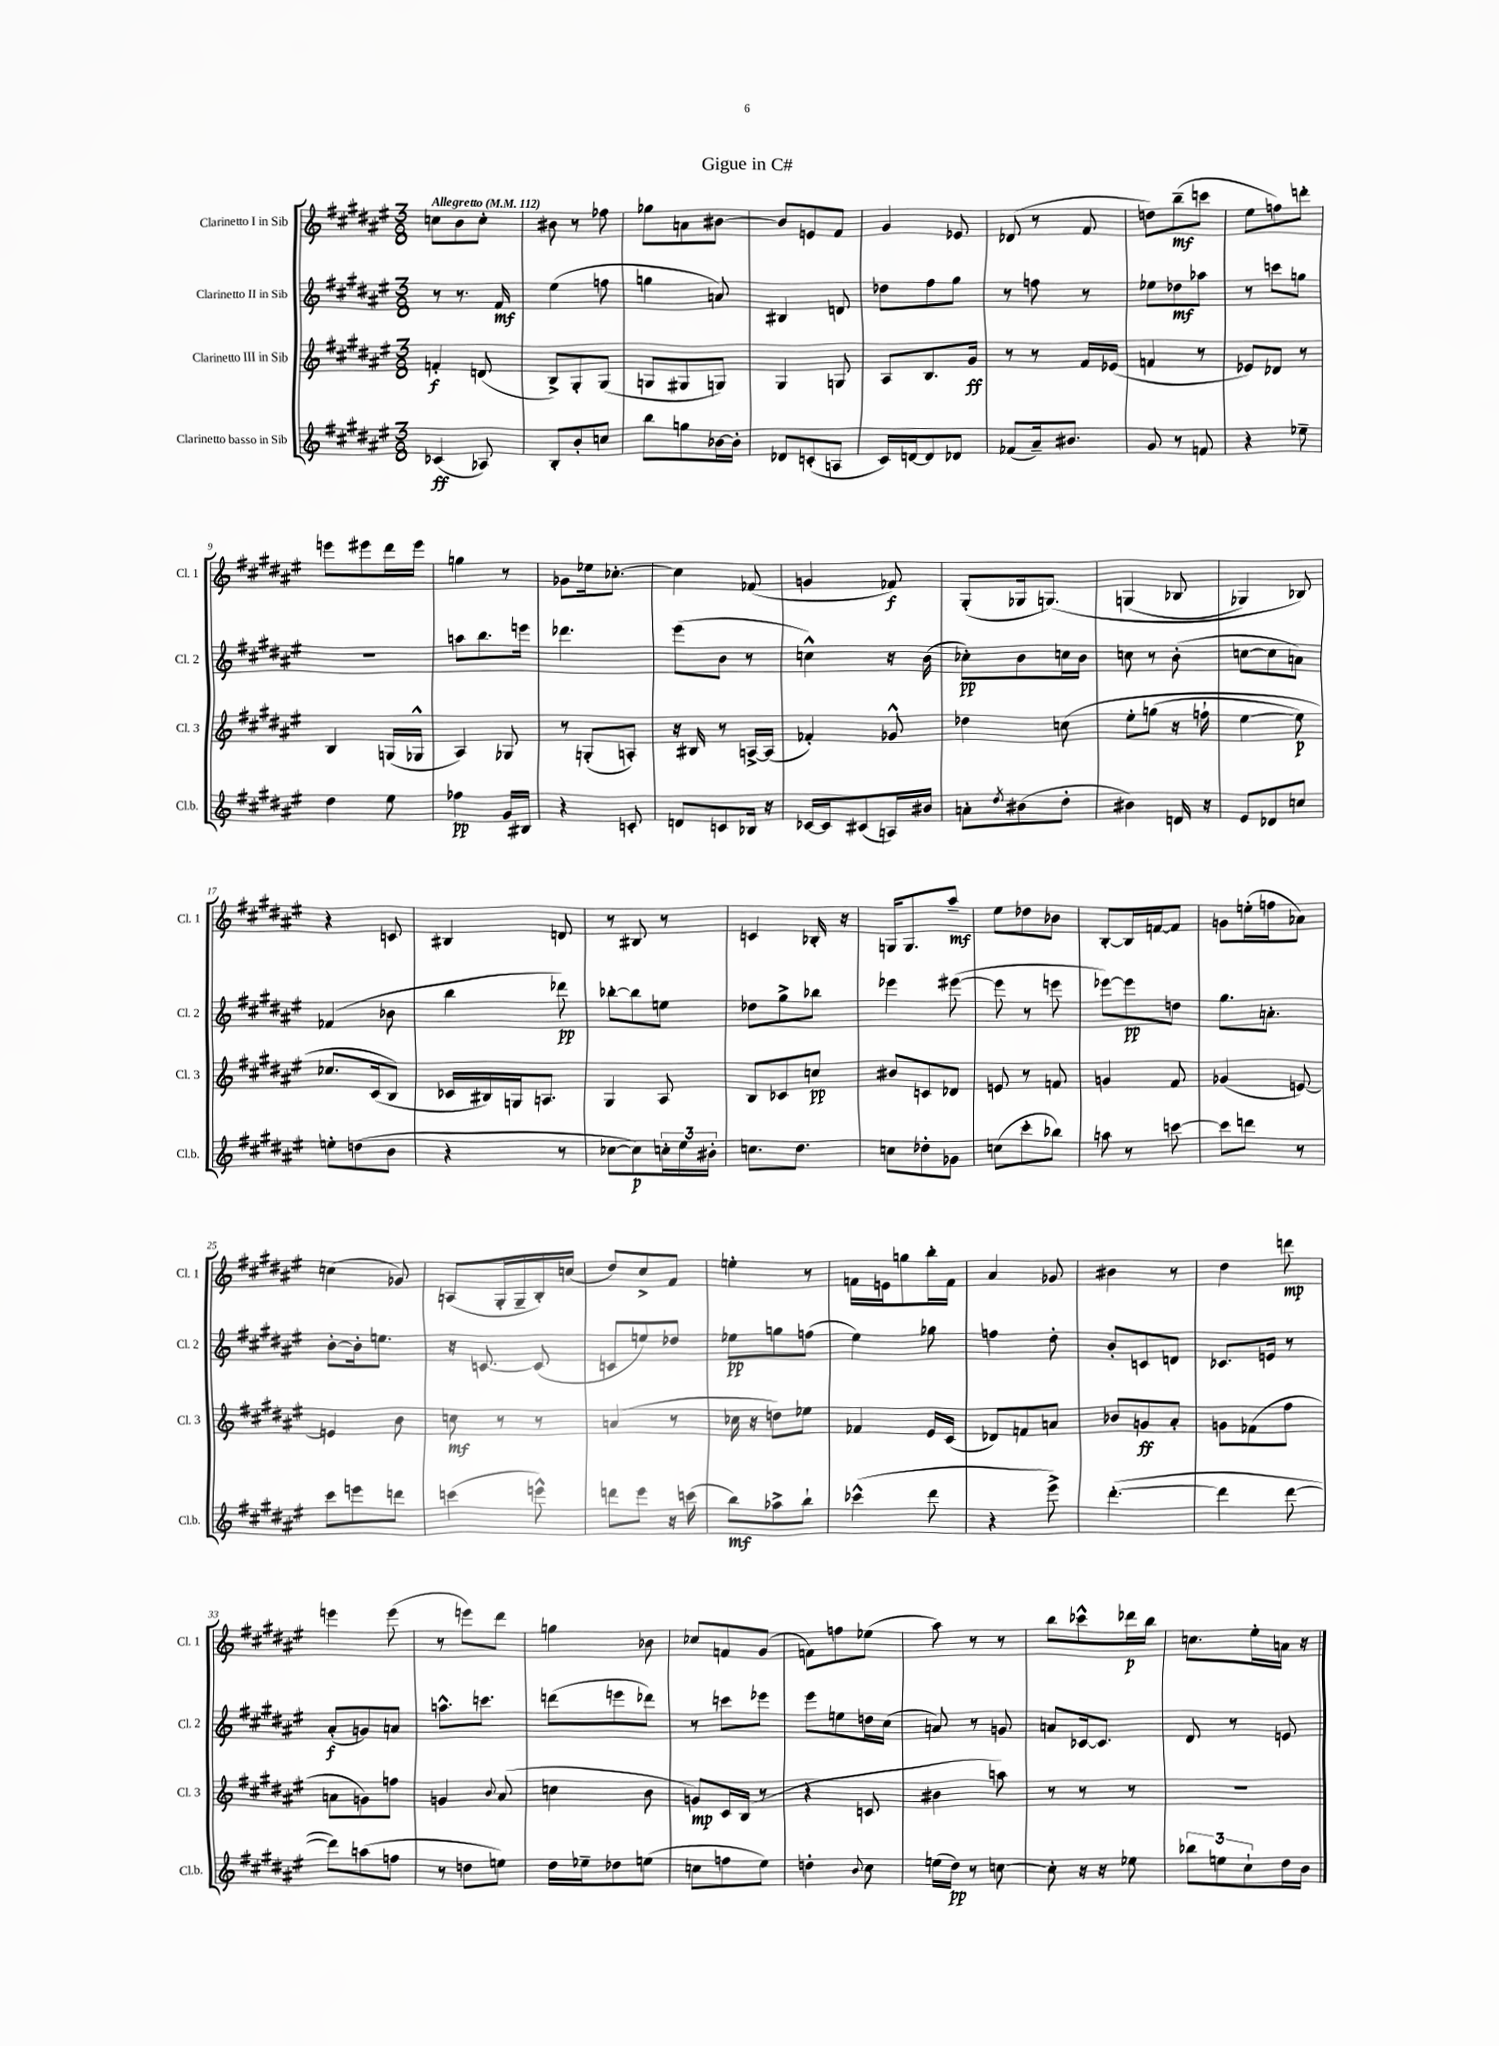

**kern	**dynam	**kern	**dynam	**kern	**dynam	**kern	**dynam
*part4	*part4	*part3	*part3	*part2	*part2	*part1	*part1
*staff4	*staff4	*staff3	*staff3	*staff2	*staff2	*staff1	*staff1
*I"Clarinetto basso in Sib	*	*I"Clarinetto III in Sib	*	*I"Clarinetto II in Sib	*	*I"Clarinetto I in Sib	*
*I'Cl.b.	*	*I'Cl. 3	*	*I'Cl. 2	*	*I'Cl. 1	*
*clefG2	*	*clefG2	*	*clefG2	*	*clefG2	*
*k[f#c#g#d#a#e#]	*	*k[f#c#g#d#a#e#]	*	*k[f#c#g#d#a#e#]	*	*k[f#c#g#d#a#e#]	*
*M3/8	*	*M3/8	*	*M3/8	*	*M3/8	*
*MM112	*	*MM112	*	*MM112	*	*MM112	*
=1	=1	=1	=1	=1	=1	=1	=1
!	!	!	!	!	!	!LO:TX:a:B:t=Allegretto	!
(4c-X/	ff	4fn'/	f	8r	.	8ccn\L	.
.	.	.	.	8.r	.	8b\	.
8A-X/)	.	(8dn/	.	.	.	8cc'\J	.
.	.	.	.	16f#/	mf	.	.
=2	=2	=2	=2	=2	=2	=2	=2
8B'/L	.	8B^/L)	.	(4ee#\	.	8b#X\	.
8b'/	.	8G#'/	.	.	.	8r	.
8ccn/J	.	(8G#/J	.	8ffn\	.	8ff-X\	.
=3	=3	=3	=3	=3	=3	=3	=3
8bb\L	.	8Gn/L	.	4ggn\	.	8gg-X\L	.
8ggn\	.	8G#X/	.	.	.	8an\	.
[16b-X\L	.	8Gn/J)	.	8an/)	.	[8b#X\J	.
16b-'\JJ]	.	.	.	.	.	.	.
=4	=4	=4	=4	=4	=4	=4	=4
8d-X/L	.	4G#/	.	4B#X/	.	8b#/L]	.
(8cn'/	.	.	.	.	.	8en/	.
8An/J	.	8Gn/	.	8dn/	.	8f#/J	.
=5	=5	=5	=5	=5	=5	=5	=5
16c#/LL)	.	8A#/L	.	8dd-X\L	.	4g#/	.
[16dn/J	.	.	.	.	.	.	.
8d/]	.	8.B/	.	8ff#\	.	.	.
8d-X/J	.	.	.	8gg#\J	.	8e-X/	.
.	.	16g#/Jk	ff	.	.	.	.
=6	=6	=6	=6	=6	=6	=6	=6
(8f-X/L	.	8r	.	8r	.	(8d-X/	.
16a#~/k)	.	8r	.	8ffn\	.	8r	.
8.b#X/J	.	.	.	.	.	.	.
.	.	16f#/LL	.	8r	.	8f#/	.
.	.	(16e-X/JJ	.	.	.	.	.
=7	=7	=7	=7	=7	=7	=7	=7
8g#/	.	4fn/	.	8ee-X\L	.	8ddn\L)	.
8r	.	.	.	8dd-X\	mf	(8bb~\	mf
8fn/	.	8r	.	8aa-X\J	.	8cccn\J	.
=8	=8	=8	=8	=8	=8	=8	=8
4r	.	8e-X/L)	.	8r	.	8ee#\L	.
.	.	8d-X/J	.	8cccn\L	.	8ffn\)	.
8ee-X~\	.	8r	.	8ggn\J	.	8dddn'\J	.
!!LO:LB:g=z
=9	=9	=9	=9	=9	=9	=9	=9
4dd#\	.	4B/	.	4.r	.	8eeen\L	.
.	.	.	.	.	.	8eee#X\	.
8ee#\	.	(16Gn/LL	.	.	.	16ddd#\L	.
.	.	16G-X^^/JJ	.	.	.	16eee#\JJ	.
=10	=10	=10	=10	=10	=10	=10	=10
4ff-X\	pp	4A#/)	.	8aan\L	.	4ggn\	.
.	.	.	.	8.bb\	.	.	.
16g#/LL	.	8G-X/	.	.	.	8r	.
16B#X/JJ	.	.	.	16eeen\Jk	.	.	.
=11	=11	=11	=11	=11	=11	=11	=11
4r	.	8r	.	4.ddd-X\	.	8g-X\L	.
.	.	(8Gn'/L	.	.	.	16ee-X\k	.
.	.	.	.	.	.	[8.cc-X'\J	.
8cn'/	.	8An'/J)	.	.	.	.	.
=12	=12	=12	=12	=12	=12	=12	=12
8dn/L	.	16r	.	(8eee#\L	.	4cc-\]	.
.	.	16B#X/	.	.	.	.	.
8cn/	.	8r	.	8b\J	.	.	.
16B-X/Jk	.	[16An^/LL	.	8r	.	(8f-X/	.
16r	.	(16A/JJ]	.	.	.	.	.
=13	=13	=13	=13	=13	=13	=13	=13
[16c-X/LL	.	4f-X'/)	.	4ccn^^\)	.	4gn/	.
16c-/J]	.	.	.	.	.	.	.
(8c#X/	.	.	.	.	.	.	.
16An/L)	.	8g-X^^/	.	16r	.	8f-X/)	f
16b#X/JJ	.	.	.	(16b\	.	.	.
=14	=14	=14	=14	=14	=14	=14	=14
8an'\L	.	4dd-X\	.	8cc-X'\L)	pp	(8G#'/L	.
8qdd#/	.	.	.	.	.	.	.
(8b#X\	.	.	.	8b\	.	16G-X/k	.
.	.	.	.	.	.	(8.Gn/J)	.
8dd#'\J	.	(8ccn\	.	16ccn\L	.	.	.
.	.	.	.	16b\JJ	.	.	.
=15	=15	=15	=15	=15	=15	=15	=15
4b#X\)	.	8ee#'\L	.	8ccn\	.	(4Gn/	.
.	.	(8ggn\J	.	8r	.	.	.
16dn/	.	16r	.	(8b'\	.	8B-X/	.
16r	.	16ffn`\	.	.	.	.	.
=16	=16	=16	=16	=16	=16	=16	=16
8e#/L	.	[4ee#\	.	[8ccn\L	.	4G-X/)	.
8d-X/	.	.	.	8cc\]	.	.	.
8ccn/J	.	8ee#\])	p	8an\J)	.	8B-X/)	.
!!LO:LB:g=z
=17	=17	=17	=17	=17	=17	=17	=17
8een'\L	.	8.cc-X/L	.	(4f-X/	.	4r	.
(8ddn\	.	.	.	.	.	.	.
.	.	(16c#/k	.	.	.	.	.
8b\J	.	8B/J)	.	8b-X\	.	8cn/	.
=18	=18	=18	=18	=18	=18	=18	=18
4r	.	16c-X/LL	.	4bb\	.	4B#X/	.
.	.	16B#X/)	.	.	.	.	.
.	.	16Gn/J	.	.	.	.	.
.	.	8.An/J	.	.	.	.	.
8r	.	.	.	8ddd-X\)	pp	8dn/	.
=19	=19	=19	=19	=19	=19	=19	=19
[8cc-X\L	.	4G#/	.	[8bb-X'\L	.	8r	.
8cc-\])	p	.	.	8bb-\]	.	8B#X/	.
24ccn'\L	.	8A#/	.	8een\J	.	8r	.
24ee#\	.	.	.	.	.	.	.
24b#X'\JJ	.	.	.	.	.	.	.
=20	=20	=20	=20	=20	=20	=20	=20
8.ccn\L	.	8B/L	.	8dd-X\L	.	4cn/	.
.	.	8c-X/	.	8gg#^\	.	.	.
8.dd#\J	.	.	.	.	.	.	.
.	.	8ccn/J	pp	8bb-X\J	.	16B-X'/	.
.	.	.	.	.	.	16r	.
=21	=21	=21	=21	=21	=21	=21	=21
8ccn\L	.	8b#X/L	.	4eee-X\	.	16Gn/KL	.
.	.	.	.	.	.	8.G/	.
8dd-X'\	.	8cn/	.	.	.	.	.
8g-X\J	.	8d-X/J	.	([8eee#X\	.	8aa#~/J	mf
=22	=22	=22	=22	=22	=22	=22	=22
(8ccn\L	.	8en/	.	8eee#\]	.	8ee#\L	.
8ccc#'\	.	8r	.	8r	.	8dd-X\	.
8bb-X\J)	.	8fn/	.	8eeen\	.	8b-X\J	.
=23	=23	=23	=23	=23	=23	=23	=23
8aan\	.	4gn/	.	[8eee-X\L)	.	[8B'/L	.
8r	.	.	.	8eee-\]	pp	16B/L]	.
.	.	.	.	.	.	[16fn/J	.
[8cccn\	.	8f#/	.	8ddn\J	.	8f/J]	.
=24	=24	=24	=24	=24	=24	=24	=24
8ccc\L]	.	(4g-X/	.	8.gg#\L	.	8gn\L	.
8dddn\J	.	.	.	.	.	(16een'\L	.
.	.	.	.	8.an'\J	.	16ffn\J	.
8r	.	[8en/)	.	.	.	8a-X\J)	.
!!LO:LB:g=z
=25	=25	=25	=25	=25	=25	=25	=25
8ccc#\L	.	4en/]	.	[8b'\L	.	(4ccn\	.
8eeen\	.	.	.	16b'\k]	.	.	.
.	.	.	.	8.een\J	.	.	.
8dddn\J	.	8b\	.	.	.	8g-X/)	.
=26	=26	=26	=26	=26	=26	=26	=26
(4cccn\	.	8ccn\	mf	16r	.	(8An/L	.
.	.	.	.	[8.cn/	.	.	.
.	.	8r	.	.	.	16G#'/L	.
.	.	.	.	.	.	16G#~/	.
8eeen^^\)	.	8r	.	(8c/]	.	16B'/)	.
.	.	.	.	.	.	(16ccn/JJ	.
=27	=27	=27	=27	=27	=27	=27	=27
8dddn\L	.	(4an/	.	8cn/L	.	8dd#/L)	.
8eee#\J	.	.	.	8een/)	.	8cc#^/	.
16r	.	8r	.	8dd-X/J	.	8f#/J	.
(16cccn\	.	.	.	.	.	.	.
=28	=28	=28	=28	=28	=28	=28	=28
8bb\L)	mf	16cc-X\	.	8ee-X\L	pp	4een'\	.
.	.	16r	.	.	.	.	.
8aa-X^\	.	8ddn\L)	.	8ggn\	.	.	.
8bb`\J	.	8ee-X\J	.	(8ffn\J	.	8r	.
=29	=29	=29	=29	=29	=29	=29	=29
(4ccc-X^^\	.	4f-X/	.	4ee#\)	.	16fn\LL	.
.	.	.	.	.	.	16en\J	.
.	.	.	.	.	.	8ggn\	.
8ddd#\	.	16e#/LL	.	8gg-X\	.	16bb'\L	.
.	.	(16c#/JJ	.	.	.	16f\JJ	.
=30	=30	=30	=30	=30	=30	=30	=30
4r	.	8d-X/L)	.	4ffn\	.	4a#/	.
.	.	8fn/	.	.	.	.	.
8eee#^\)	.	8an/J	.	8dd#'\	.	8g-X/	.
=31	=31	=31	=31	=31	=31	=31	=31
([4.ddd#'\	.	8b-X/L	.	8b'/L	.	4b#X\	.
.	.	8gn/	ff	8cn/	.	.	.
.	.	8a#'/J	.	8dn/J	.	8r	.
=32	=32	=32	=32	=32	=32	=32	=32
4ddd#\]	.	8gn\L	.	8.c-X/L	.	4dd#\	.
.	.	(8f-X\	.	.	.	.	.
.	.	.	.	16en/Jk	.	.	.
[8ddd#\	.	8ff#\J	.	8r	.	8dddn\	mp
!!LO:LB:g=z
=33	=33	=33	=33	=33	=33	=33	=33
8ddd#\L])	.	8an\L	.	(8a#'/L	f	4eeen\	.
(8aan\	.	8gn\)	.	8gn/)	.	.	.
8ffn\J	.	8ffn\J	.	8an/J	.	(8eee\	.
=34	=34	=34	=34	=34	=34	=34	=34
8r	.	4gn/	.	8.aan^^\L	.	8r	.
8ddn\L	.	.	.	.	.	8eeen\L)	.
.	.	.	.	8.cccn\J	.	.	.
.	.	8qqb/	.	.	.	.	.
8een\J)	.	(8a#/	.	.	.	8ddd#\J	.
=35	=35	=35	=35	=35	=35	=35	=35
16dd#\LL	.	4ccn\	.	(8dddn\L	.	4ggn\	.
16ee-X~\J	.	.	.	.	.	.	.
8dd-X\	.	.	.	8eeen\	.	.	.
(8een\J	.	8b\	.	8ddd-X\J)	.	8b-X\	.
=36	=36	=36	=36	=36	=36	=36	=36
8ccn\L	.	8gn/L)	mp	8r	.	8cc-X/L	.
8ffn\	.	16c#/L	.	8cccn\L	.	8fn/	.
.	.	(16B/JJ	.	.	.	.	.
8ee#\J)	.	8r	.	8eee-X\J	.	(8g#/J	.
=37	=37	=37	=37	=37	=37	=37	=37
4ddn'\	.	4r	.	8eee#\L	.	8fn\L)	.
.	.	.	.	8een\	.	8ffn\	.
8qqb/	.	.	.	.	.	.	.
8cc#\	.	8cn/	.	16ddn\L	.	(8ee-X\J	.
.	.	.	.	(16cc#\JJ	.	.	.
=38	=38	=38	=38	=38	=38	=38	=38
(16een\LL	.	4b#X\	.	8an/)	.	8aa#\)	.
16dd#\JJ)	pp	.	.	.	.	.	.
8r	.	.	.	8r	.	8r	.
[8ccn\	.	8aan\)	.	8gn/	.	8r	.
=39	=39	=39	=39	=39	=39	=39	=39
8cc'\]	.	8r	.	8an/L	.	8bb\L	.
16r	.	8r	.	[16c-X/k	.	8ccc-X^^\	.
16r	.	.	.	8.c-/J]	.	.	.
8ee-X\	.	8r	.	.	.	16ddd-X\L	p
.	.	.	.	.	.	16bb\JJ	.
=40	=40	=40	=40	=40	=40	=40	=40
12bb-X\L	.	4.r	.	8d#/	.	8.ccn\L	.
12een\	.	.	.	.	.	.	.
.	.	.	.	8r	.	.	.
12cc#`\	.	.	.	.	.	.	.
.	.	.	.	.	.	16ee#'\L	.
16dd#\L	.	.	.	8en/	.	16an\JJ	.
16b\JJ	.	.	.	.	.	16r	.
==	==	==	==	==	==	==	==
*-	*-	*-	*-	*-	*-	*-	*-
